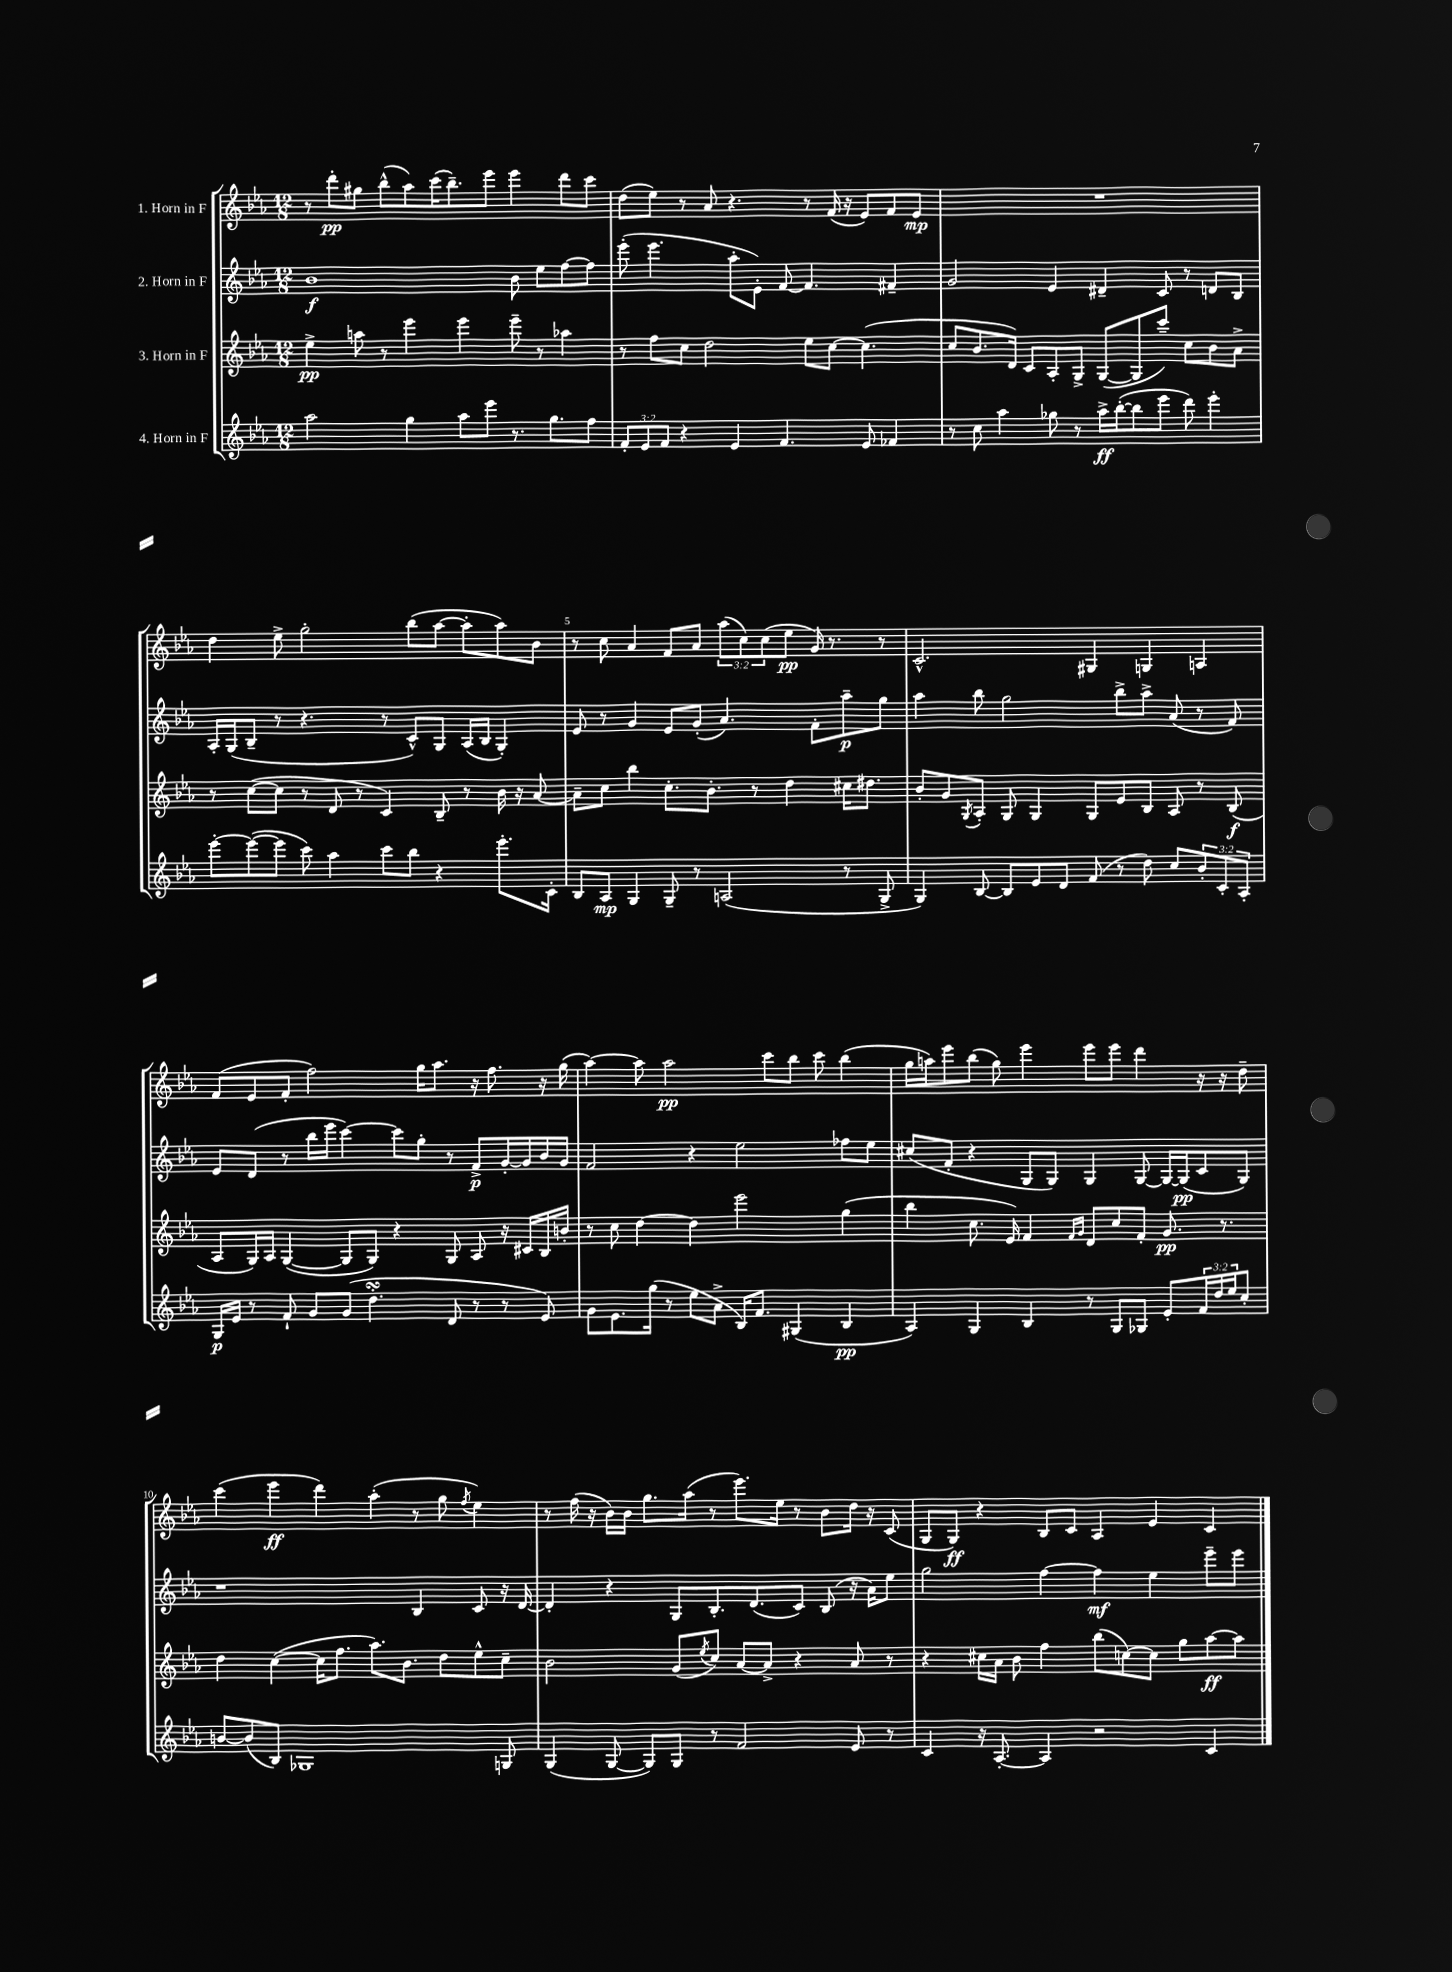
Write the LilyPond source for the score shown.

<<
\new StaffGroup <<
\new Staff = "s0" \with { instrumentName = "1. Horn in F" } {
    \clef treble \key ees \major \numericTimeSignature \time 12/8 \override Staff.TupletNumber.text = #tuplet-number::calc-fraction-text
    r8 d'''8-.\pp gis''8 bes''8-^( aes''8) c'''16( bes''8.--) ees'''8 ees'''4 d'''8 c'''8 |
    d''8( ees''8) r8 aes'8 r4. r8 f'16( r16 ees'8) f'8 ees'8\mp |
    R1. |
    d''4 ees''8-> g''2-. bes''8( aes''8~ aes''8-. aes''8) bes'8 |
    r8 c''8 aes'4 f'8 aes'8 \tuplet 3/2 { aes''8( c''8) c''8( } ees''8\pp g'16) r8. r8 |
    c'2.-^ gis4 g4 a4 |
    f'8( ees'8 f'8-. f''2) g''16 aes''8. r16 f''8. r16 g''16( |
    aes''4~) aes''8 aes''2\pp c'''8 bes''8 c'''8 bes''4( |
    g''16 a''16) ees'''8 bes''8( g''8) ees'''4 ees'''8 ees'''8 d'''4 r16 r16 d''8-- |
    c'''4( ees'''4\ff d'''4) aes''4-.( r8 g''8 \acciaccatura { f''8 } ees''4) |
    r8 f''16( r16 bes'16) bes'16 g''8. aes''16( r8 ees'''8.) ees''16 r8 bes'8 d''16 r16 c'8( |
    g8 g8\ff) r4 bes8 c'8 aes4 ees'4 c'4 \bar "|." |
}
\new Staff = "s1" \with { instrumentName = "2. Horn in F" } {
    \clef treble \key ees \major \numericTimeSignature \time 12/8
    bes'1\f bes'8 ees''8 f''8~ f''8 |
    ees'''8-.( ees'''4. aes''8-. ees'8-.) f'8~ f'4. fis'4-- |
    g'2 ees'4 dis'4-- c'8 r8 d'8 bes8 |
    aes16-. g16( bes8-- r8 r4. r8 c'8-^) g8 aes16( bes16 g4-.) |
    ees'8 r8 g'4 ees'8 g'8-.( aes'4.) f'8-. aes''8--\p g''8 |
    aes''4 bes''8 g''2 bes''8-> aes''8-> aes'8( r8 f'8) |
    ees'8 d'8( r8 bes''16 ees'''16 c'''4~) c'''8 g''8-. r8 f'8->\p g'16~-. g'16 bes'16 g'16 |
    f'2 r4 ees''2 fes''8 ees''8 |
    cis''8( f'8-. r4 g8 g8) g4 g8~ g16~ g16\pp( c'8 g8) |
    r1 bes4 c'8 r16 d'16~ |
    d'4-. r4 g8 bes8.-. d'8.( c'8) bes8( r16 aes'16) ees''8 |
    g''2 f''4~ f''4\mf ees''4 ees'''8-- ees'''8 \bar "|." |
}
\new Staff = "s2" \with { instrumentName = "3. Horn in F" } {
    \clef treble \key ees \major \numericTimeSignature \time 12/8
    ees''4->\pp a''8 r8 ees'''4 ees'''4 ees'''8-- r8 aes''4 |
    r8 f''8 c''8 d''2 ees''8 c''8~ c''4.( |
    c''8 bes'8. d'16) c'8 aes8-. g8-> g8~( g8 c'''8--) c''8 bes'8 aes'8-> |
    r8 c''8~( c''8 r8 d'8 r8 c'4) bes8-- r8 bes'16 r16 aes'8~ |
    aes'8-- c''8 bes''4 c''8.-. bes'8.-. r8 d''4 cis''16 dis''8. |
    bes'8-. g'8 \acciaccatura { g8 } aes8-. g8 g4 g8 ees'8 bes8 aes8 r8 bes8\f( |
    aes8 g16) aes16 g4~( g8 g8) r4 g8 aes8 r16 cis'16 bes16 b'16-. |
    r8 c''8 d''4~ d''4 ees'''2 g''4( |
    bes''4 c''8. ees'16) f'4 \grace { f'16 g'16 } d'8 c''8 f'8-. g'8.\pp r8. |
    d''4 c''4~( c''16 f''8. aes''8.) bes'8. d''8 ees''8-^ c''8-- |
    bes'2 g'8( \acciaccatura { ees''8 } c''8) aes'8~ aes'8-> r4 aes'8 r8 |
    r4 cis''16 aes'16 bes'8 f''4 bes''8( c''8~) c''8 g''8 aes''8~\ff aes''8 \bar "|." |
}
\new Staff = "s3" \with { instrumentName = "4. Horn in F" } {
    \clef treble \key ees \major \numericTimeSignature \time 12/8 \override Staff.TupletNumber.text = #tuplet-number::calc-fraction-text
    aes''2 g''4 aes''8 ees'''8 r8. g''8. f''8 |
    \tuplet 3/2 { f'8-. ees'8 f'8 } r4 ees'4 f'4. ees'8 fes'4 |
    r8 c''8 aes''4 ges''8 r8 aes''16->\ff bes''16~-.( bes''8 ees'''8 d'''8) ees'''4-. |
    ees'''8~-. ees'''8~( ees'''8 c'''8) aes''4 c'''8 bes''8 r4 ees'''8.-. c'16-. |
    bes8 aes8\mp g4 g8-- r8 a2( r8 g8-> |
    g4) bes8~ bes8 ees'8 d'8 f'8( r8 d''8) c''8 \tuplet 3/2 { bes'8-. c'8-. aes8-. } |
    g16\p ees'16 r8 f'8-! g'8 g'8( d''4.-.\turn d'8 r8 r8 ees'8) |
    g'8 ees'8. g''16( r8 ees''8 aes'8-> bes16) f'8. gis4( bes4\pp |
    aes4) g4 bes4 r8 g8 ges8 ees'8-. \tuplet 3/2 { f'16 d''16 ees''16 } c''8-. |
    b'8~ b'8( bes8) ges1 g8 |
    g4( g8~ g8) g8 r8 f'2 ees'8 r8 |
    c'4 r16 aes8.~-. aes4 r2 c'4 \bar "|." |
}
>>
>>
\layout { \context { \Score \override BarNumber.break-visibility = ##(#f #t #t) barNumberVisibility = #(every-nth-bar-number-visible 5) } }
